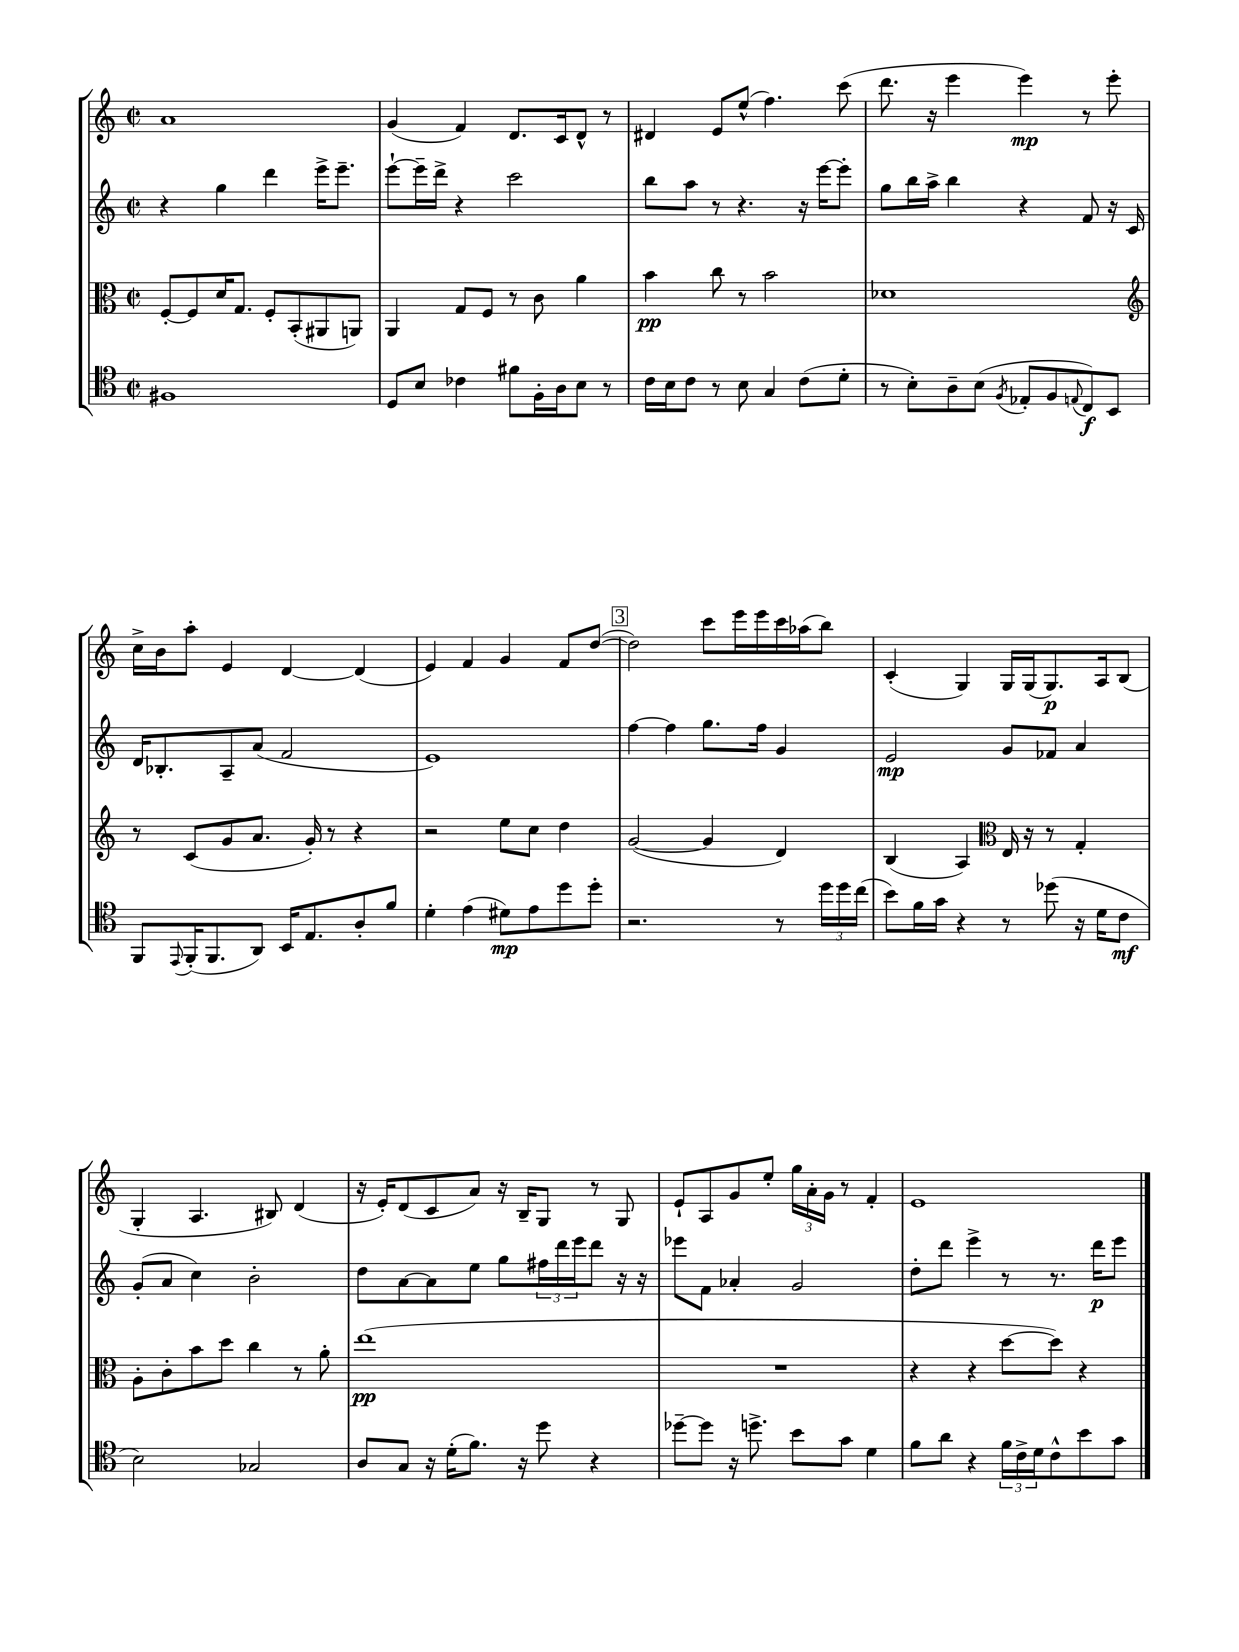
<<
\new StaffGroup <<
\new Staff = "s0" {
    \clef treble \key c \major \defaultTimeSignature \time 2/2
    a'1 |
    g'4( f'4) d'8. c'16 d'8-^ r8 |
    dis'4 e'8 e''8-^( f''4.) c'''8( |
    d'''8. r16 e'''4 e'''4\mp) r8 e'''8-. |
    c''16-> b'16 a''8-. e'4 d'4~ d'4( |
    e'4) f'4 g'4 f'8 d''8~( |
    \mark \markup { \box "3" } d''2) c'''8 e'''16 e'''16 c'''16 aes''16( b''8) |
    c'4-.( g4) g16 g16( g8.\p) a16 b8( |
    g4-. a4. bis8) d'4( |
    r16 e'16-.) d'8( c'8 a'8) r16 b16-- g8 r8 g8 |
    e'8-! a8 g'8 e''8-. \tuplet 3/2 { g''16 a'16-. g'16 } r8 f'4-. |
    e'1 \bar "|." |
}
\new Staff = "s1" {
    \clef treble \key c \major \defaultTimeSignature \time 2/2
    r4 g''4 d'''4 e'''16-> e'''8.-- |
    e'''8~-! e'''16-- d'''16-> r4 c'''2 |
    b''8 a''8 r8 r4. r16 e'''16~ e'''8-. |
    g''8 b''16 a''16-> b''4 r4 f'8 r16 c'16 |
    d'16 bes8.-. a8-- a'8( f'2 |
    e'1) |
    \mark \markup { \box "3" } f''4~ f''4 g''8. f''16 g'4 |
    e'2\mp g'8 fes'8 a'4 |
    g'8-.( a'8 c''4) b'2-. |
    d''8 a'8~ a'8 e''8 g''8 \tuplet 3/2 { fis''16 d'''16 e'''16 } d'''8 r16 r16 |
    ees'''8 f'8 aes'4-. g'2 |
    d''8-. d'''8 e'''4-> r8 r8. d'''16\p e'''8 \bar "|." |
}
\new Staff = "s2" {
    \clef alto \key c \major \defaultTimeSignature \time 2/2
    f8~-. f8 d'16 g8. f8-. b,8-.( ais,8 a,8) |
    a,4 g8 f8 r8 c'8 a'4 |
    b'4\pp c''8 r8 b'2 |
    des'1 |
    \clef treble r8 c'8( g'8 a'8. g'16-.) r8 r4 |
    r2 e''8 c''8 d''4 |
    \mark \markup { \box "3" } g'2~( g'4 d'4) |
    b4( a4) \clef alto e16 r16 r8 g4-. |
    a8-. c'8-. b'8 d''8 c''4 r8 a'8-. |
    e''1\pp( |
    R1 |
    r4 r4 d''8~ d''8) r4 \bar "|." |
}
\new Staff = "s3" {
    \clef tenor \key c \major \defaultTimeSignature \time 2/2
    fis1 |
    d8 b8 ces'4 fis'8 f16-. a16 b8 r8 |
    c'16 b16 c'8 r8 b8 g4 c'8( d'8-. |
    r8 b8-.) a8-- b8( \acciaccatura { f8 } ees8-. f8 \appoggiatura { e8 } c8\f) b,8 |
    f,8 \appoggiatura { e,8 } f,16-.( f,8. a,8) b,16 e8. a8-. f'8 |
    d'4-. e'4( dis'8\mp) e'8 d''8 d''8-. |
    \mark \markup { \box "3" } r2. r8 \tuplet 3/2 { d''16 d''16 c''16( } |
    b'8) f'16 g'16 r4 r8 des''8( r16 d'16 c'8\mf |
    b2) ges2 |
    a8 g8 r16 d'16-.( f'8.) r16 d''8 r4 |
    des''8~-- des''8 r16 d''8.-> b'8 g'8 d'4 |
    f'8 a'8 r4 \tuplet 3/2 { f'16 c'16-> d'16 } c'8-^ b'8 g'8 \bar "|." |
}
>>
>>
\layout { \context { \Score \remove "Bar_number_engraver" } }
